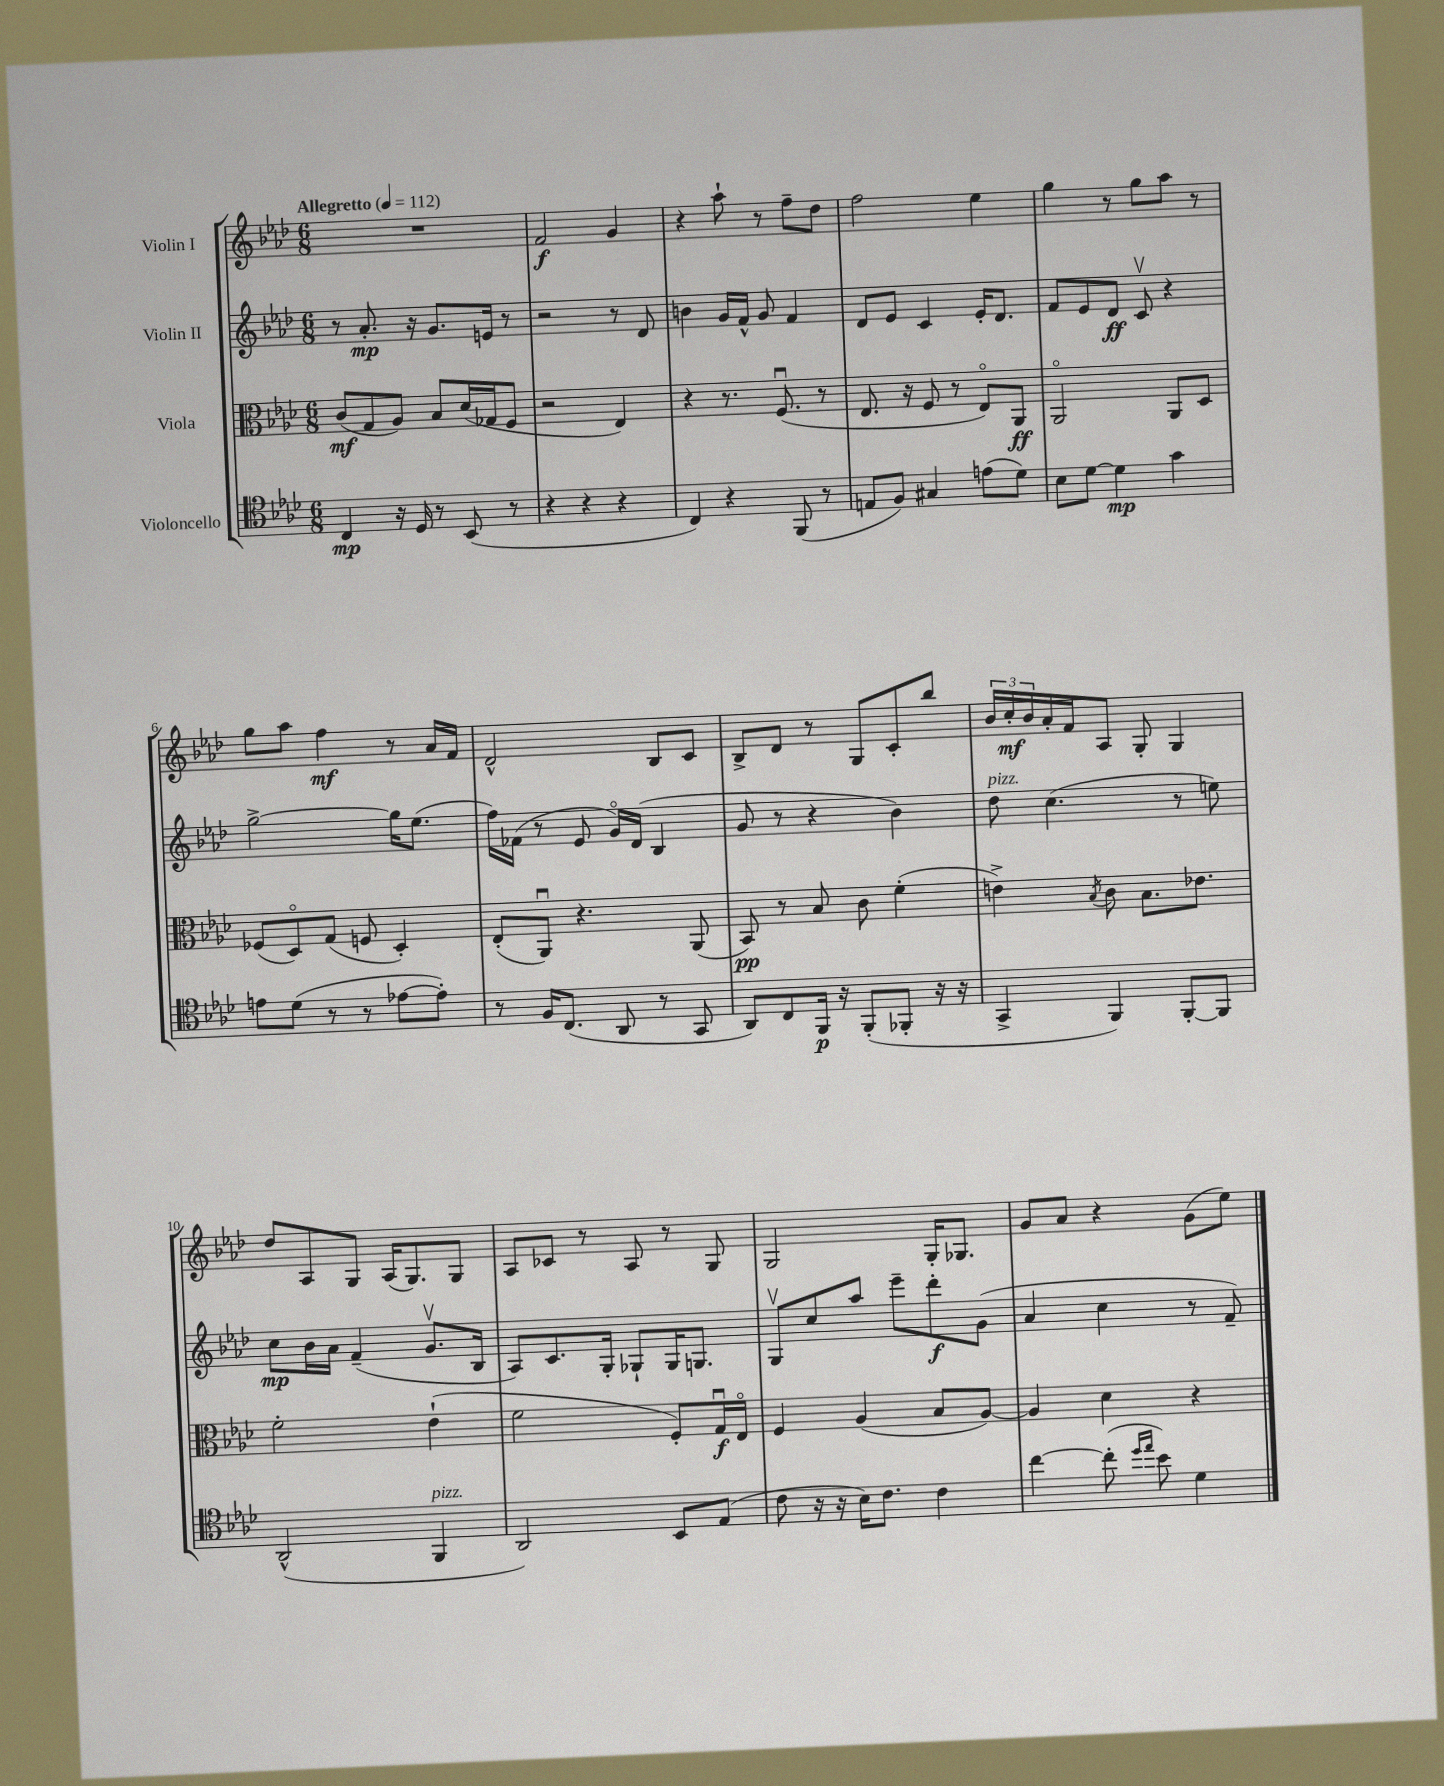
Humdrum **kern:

**kern	**kern	**kern	**kern
*staff4	*staff3	*staff2	*staff1
*clefC4	*clefC3	*clefG2	*clefG2
*k[b-e-a-d-]	*k[b-e-a-d-]	*k[b-e-a-d-]	*k[b-e-a-d-]
*M6/8	*M6/8	*M6/8	*M6/8
*MM112	*MM112	*MM112	*MM112
4C/	(8c/L	8r	2.r
.	8G/	8.a-'/	.
16r	8A-/J)	.	.
16D-/	.	16r	.
8r	8B-/L	8.g/L	.
(8BB-/	(16d-/L	.	.
.	16G-/J	16e/Jk	.
8r	8F/J	8r	.
=	=	=	=
4r	2r	2r	2f/
4r	.	.	.
4r	4E-/)	8r	4g/
.	.	8d-/	.
=	=	=	=
4C/)	4r	4b\	4r
4r	8.r	16g/LL	8aa-`\
.	.	16f^^/JJ	.
.	.	8g/	8r
.	(8.Fu/	.	.
(8FF/	.	4f/	8ff~\L
8r	8r	.	8dd-\J
=	=	=	=
8E/L	8.E-/	8d-/L	2ff\
8F/J)	.	8e-/J	.
.	16r	.	.
4G#/	8F/	4c/	.
.	8r	.	.
(8e\L	8E-o/L)	16e-'/LK	4ee-\
.	.	8.d-/J	.
8d-\J)	8AA-/J	.	.
=	=	=	=
8B-\L	2AA-o/	8f/L	4gg\
[8d-\J	.	8e-/	.
4d-\]	.	8d-/J	8r
.	.	8cv/	8gg\L
4g\	8AA-/L	4r	8aa-\J
.	8D-/J	.	8r
=	=	=	=
8e\L	(8F-/L	[2gg^\	8gg\L
(8d-\J	8D-o/)	.	8aa-\J
8r	(8G/J	.	4ff\
8r	8F/	.	.
[8e-\L	4D-'/)	16gg\]LK	8r
.	.	(8.ee-\J	.
8e-'\]J)	.	.	16a-/LL
.	.	.	16f/JJ
=	=	=	=
8r	(8E-'/L	16ff\LL)	2d-^^/
.	.	(16f-\JJ	.
16F/LK	8AA-u/J)	8r	.
(8.C/J	.	.	.
.	4.r	8e-/	.
8AA-/	.	16go/LL)	.
.	.	(16d-/JJ	.
8r	.	4B-/	8B-/L
8GG/	(8AA-/	.	8c/J
=	=	=	=
8AA-/L)	8BB-/)	8g/	8B-^/L
8C/	8r	8r	8d-/J
16FF/Jk	8B-/	4r	8r
16r	.	.	.
(8FF'/L	8c\	.	8G/L
8FF-'/J	(4f'\	4b-\)	8c'/
16r	.	.	8bb-/J
16r	.	.	.
=	=	=	=
4GG^/	4e^\)	8dd-\	24b-/LL
.	.	.	24cc'/
.	.	.	24b-/
.	.	(4.cc\	16a-'/
.	.	.	16f/J
.	8qB-/	.	.
4FF/)	8c\	.	8A-/J
.	8.B-\L	.	8G'/
[8FF'/L	.	8r	4G/
.	8.e-\J	.	.
8FF/]J	.	8ee\)	.
=	=	=	=
(2AA-^^/	2f'\	8cc\L	8dd-/L
.	.	16b-\L	8A-/
.	.	16a-\JJ	.
.	.	(4f~/	8G/J
.	.	.	(16A-/LK
.	.	.	8.G/)
4FF/	(4e-`\	8.gv/L	.
.	.	.	8G/J
.	.	16B-/Jk	.
=	=	=	=
2AA-/)	2f\	8A-/L)	8A-/L
.	.	8.c/	8c-/J
.	.	.	8r
.	.	16G'/Jk	.
.	.	8G-`/L	8A-/
8BB-/L	8F'/L)	16G-/K	8r
.	.	8.G/J	.
(8E-/J	16Gu/L	.	8G/
.	16E-o/JJ	.	.
=	=	=	=
8c\	4F/	8Gv/L	2G/
16r	.	8cc/	.
16r	.	.	.
16B-\LK)	(4A-/	8aa-/J	.
8.c\J	.	.	.
.	.	8eee-~\L	.
4c\	8B-/L	8ddd-'\	16G'/LK
.	.	.	8.G-/J
.	[8A-/J)	(8g\J	.
=	=	=	=
[4cc\	4A-/]	4a-/	8g/L
.	.	.	8a-/J
(8cc'\]	4d-\	4cc\	4r
16qqdd-/LL	.	.	.
16qqee-/JJ	.	.	.
8b-\)	.	.	.
4d-\	4r	8r	(8g\L
.	.	8f~/)	8ee-\J)
==	==	==	==
*-	*-	*-	*-
